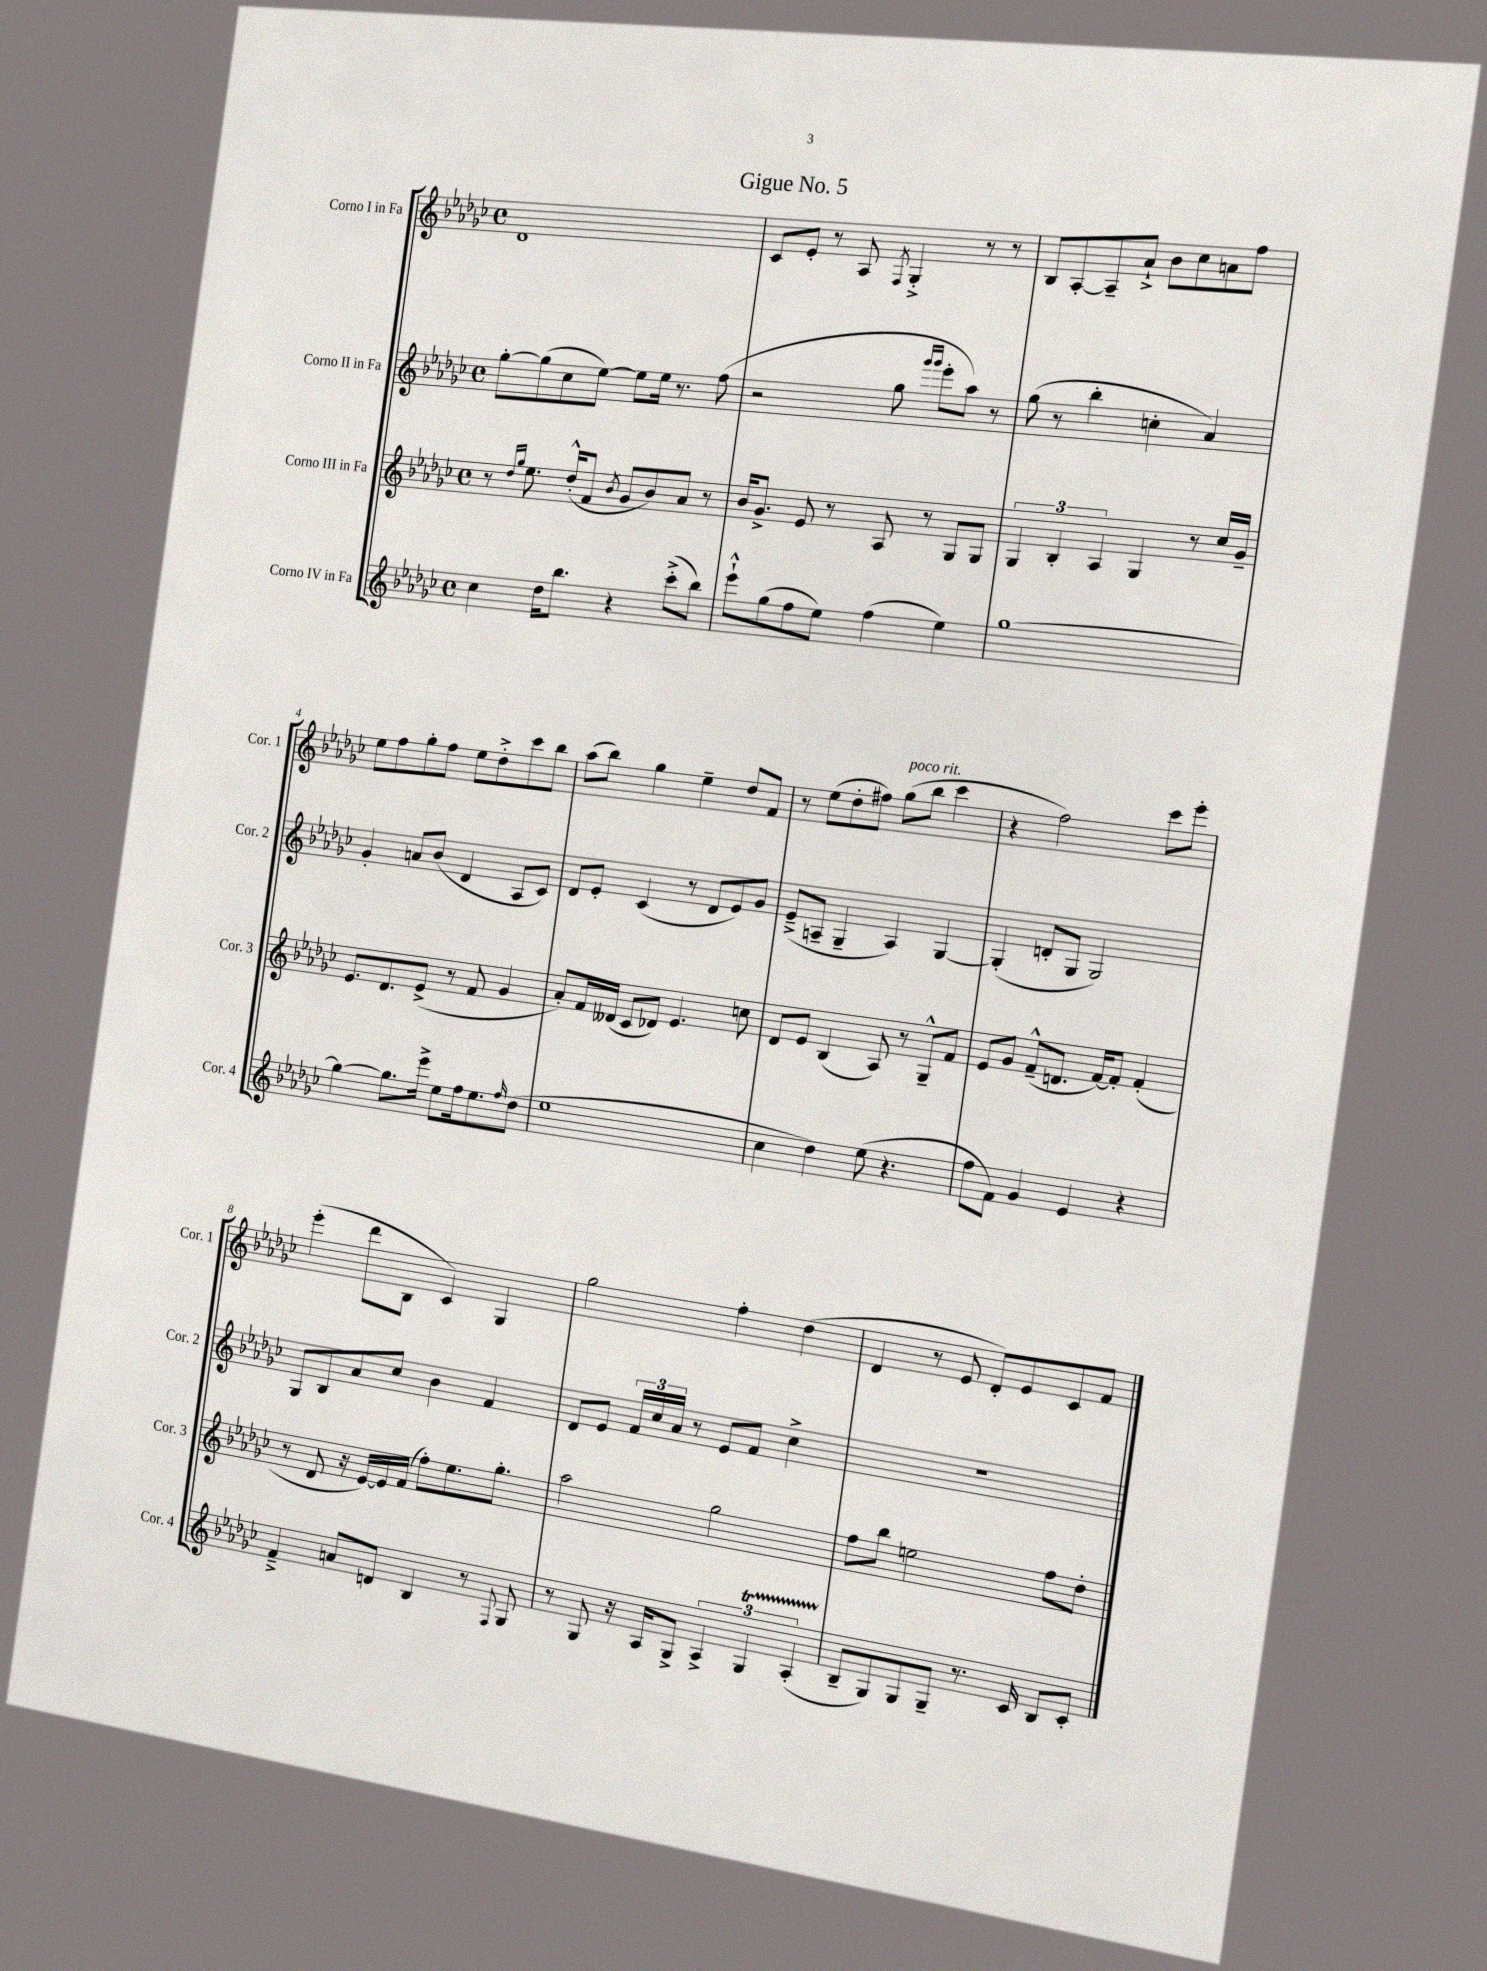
\header { title = "Gigue No. 5" }
<<
\new StaffGroup <<
\new Staff = "s0" \with { instrumentName = "Corno I in Fa" shortInstrumentName = "Cor. 1" } {
    \clef treble \key ges \major \defaultTimeSignature \time 4/4
    des'1 |
    ces'8 ees'8-. r8 aes8 \acciaccatura { f8 } ges4-.-> r8 r8 |
    bes8 aes8~-. aes8-- aes'8-!-> bes'8 ces''8 a'8 f''8 |
    ees''8 f''8 ges''8-. f''8 ees''8 des''8-.-> ces'''8 bes''8 |
    aes''8( bes''8) ges''4 ees''4-- des''8 f'8 |
    r8 ees''8( des''8-. fis''8) ges''8^\markup { \italic "poco rit." }( bes''8 ces'''4 |
    r4 f''2) ces'''8 ees'''8-. |
    ees'''4-.( des'''8 bes8 ces'4) ges4 |
    ges''2 f''4-. des''4( |
    des'4 r8 ees'8 des'8-.) ees'8 ces'8 f'8 \bar "|." |
}
\new Staff = "s1" \with { instrumentName = "Corno II in Fa" shortInstrumentName = "Cor. 2" } {
    \clef treble \key ges \major \defaultTimeSignature \time 4/4
    ges''8~-. ges''8( ces''8 ees''8~) ees''8 ees''16 r8. f''8( |
    r2 ges''8 \grace { ges'''16 ges'''16 } ees'''8-. aes''8) r8 |
    ges''8( r8 bes''4-. c''4-. aes'4) |
    ges'4-. a'8 bes'8( des'4 aes8 ces'8) |
    des'8 ees'8-. ces'4( r8 des'8 ees'8) ges'8 |
    ees'8--->( a8-- ges4-- a4) ges4~ |
    ges4-.( d'8-. ges8 ges2) |
    ges8 bes8 aes'8 ces''8 bes'4 f'4 |
    des'8 ees'8 \tuplet 3/2 { f'16 ces''16 aes'16 } r8 ees'8 f'8 ces''4-> |
    R1 \bar "|." |
}
\new Staff = "s2" \with { instrumentName = "Corno III in Fa" shortInstrumentName = "Cor. 3" } {
    \clef treble \key ges \major \defaultTimeSignature \time 4/4
    r8 \grace { des''16 ges''16 } ees''8. des''16-.-^( f'8 \acciaccatura { bes'8 } ges'8 bes'8) aes'8 r8 |
    bes'16 ges'8.-> ees'8 r8 aes8 r8 ges8 ges8 |
    \tuplet 3/2 { ges4 bes4-. aes4 } ges4 r8 ces''16 ges'16-- |
    ees'8. des'8. ees'8->( r8 f'8 ges'4 |
    aes'8-.) f'16 deses'16( ces'8 des'8) ees'4. c''8 |
    des'8 ees'8 bes4( aes8) r8 ges8---^ f'8 |
    ees'8 ges'8 f'8---^( d'8. f'16~) f'8-. f'4-.( |
    r8 des'8 r16 ees'16~) ees'16 f'16( f''8-.) ees''8. ges''8.-. |
    aes''2 ges''2 |
    f''8 bes''8 e''2 f''8 des''8-. \bar "|." |
}
\new Staff = "s3" \with { instrumentName = "Corno IV in Fa" shortInstrumentName = "Cor. 4" } {
    \clef treble \key ges \major \defaultTimeSignature \time 4/4
    ces''4 des''16 bes''8. r4 ces'''8-.->( bes''8) |
    ees'''8-!-^ ges''8( f''8 ees''8) f''4( ees''4) |
    ges''1~ |
    ges''4~ ges''8. ees'''16-> ees''8 f''16 ees''8. \grace { f''16 } des''8( |
    ees''1 |
    ces''4 des''4) ees''8( r4. |
    f''8 f'8) ges'4 ees'4 r4 |
    f'4---> a'8 d'8 bes4 r8 \appoggiatura { f8 } ges8 |
    r8 ges8 r16 aes16 ges8-> \tuplet 3/2 { aes4-> ges4\startTrillSpan aes4-.( } |
    bes8--\stopTrillSpan ges8) ges8 ges8-- r8. ces'16 bes8 ces'8-. \bar "|." |
}
>>
>>
